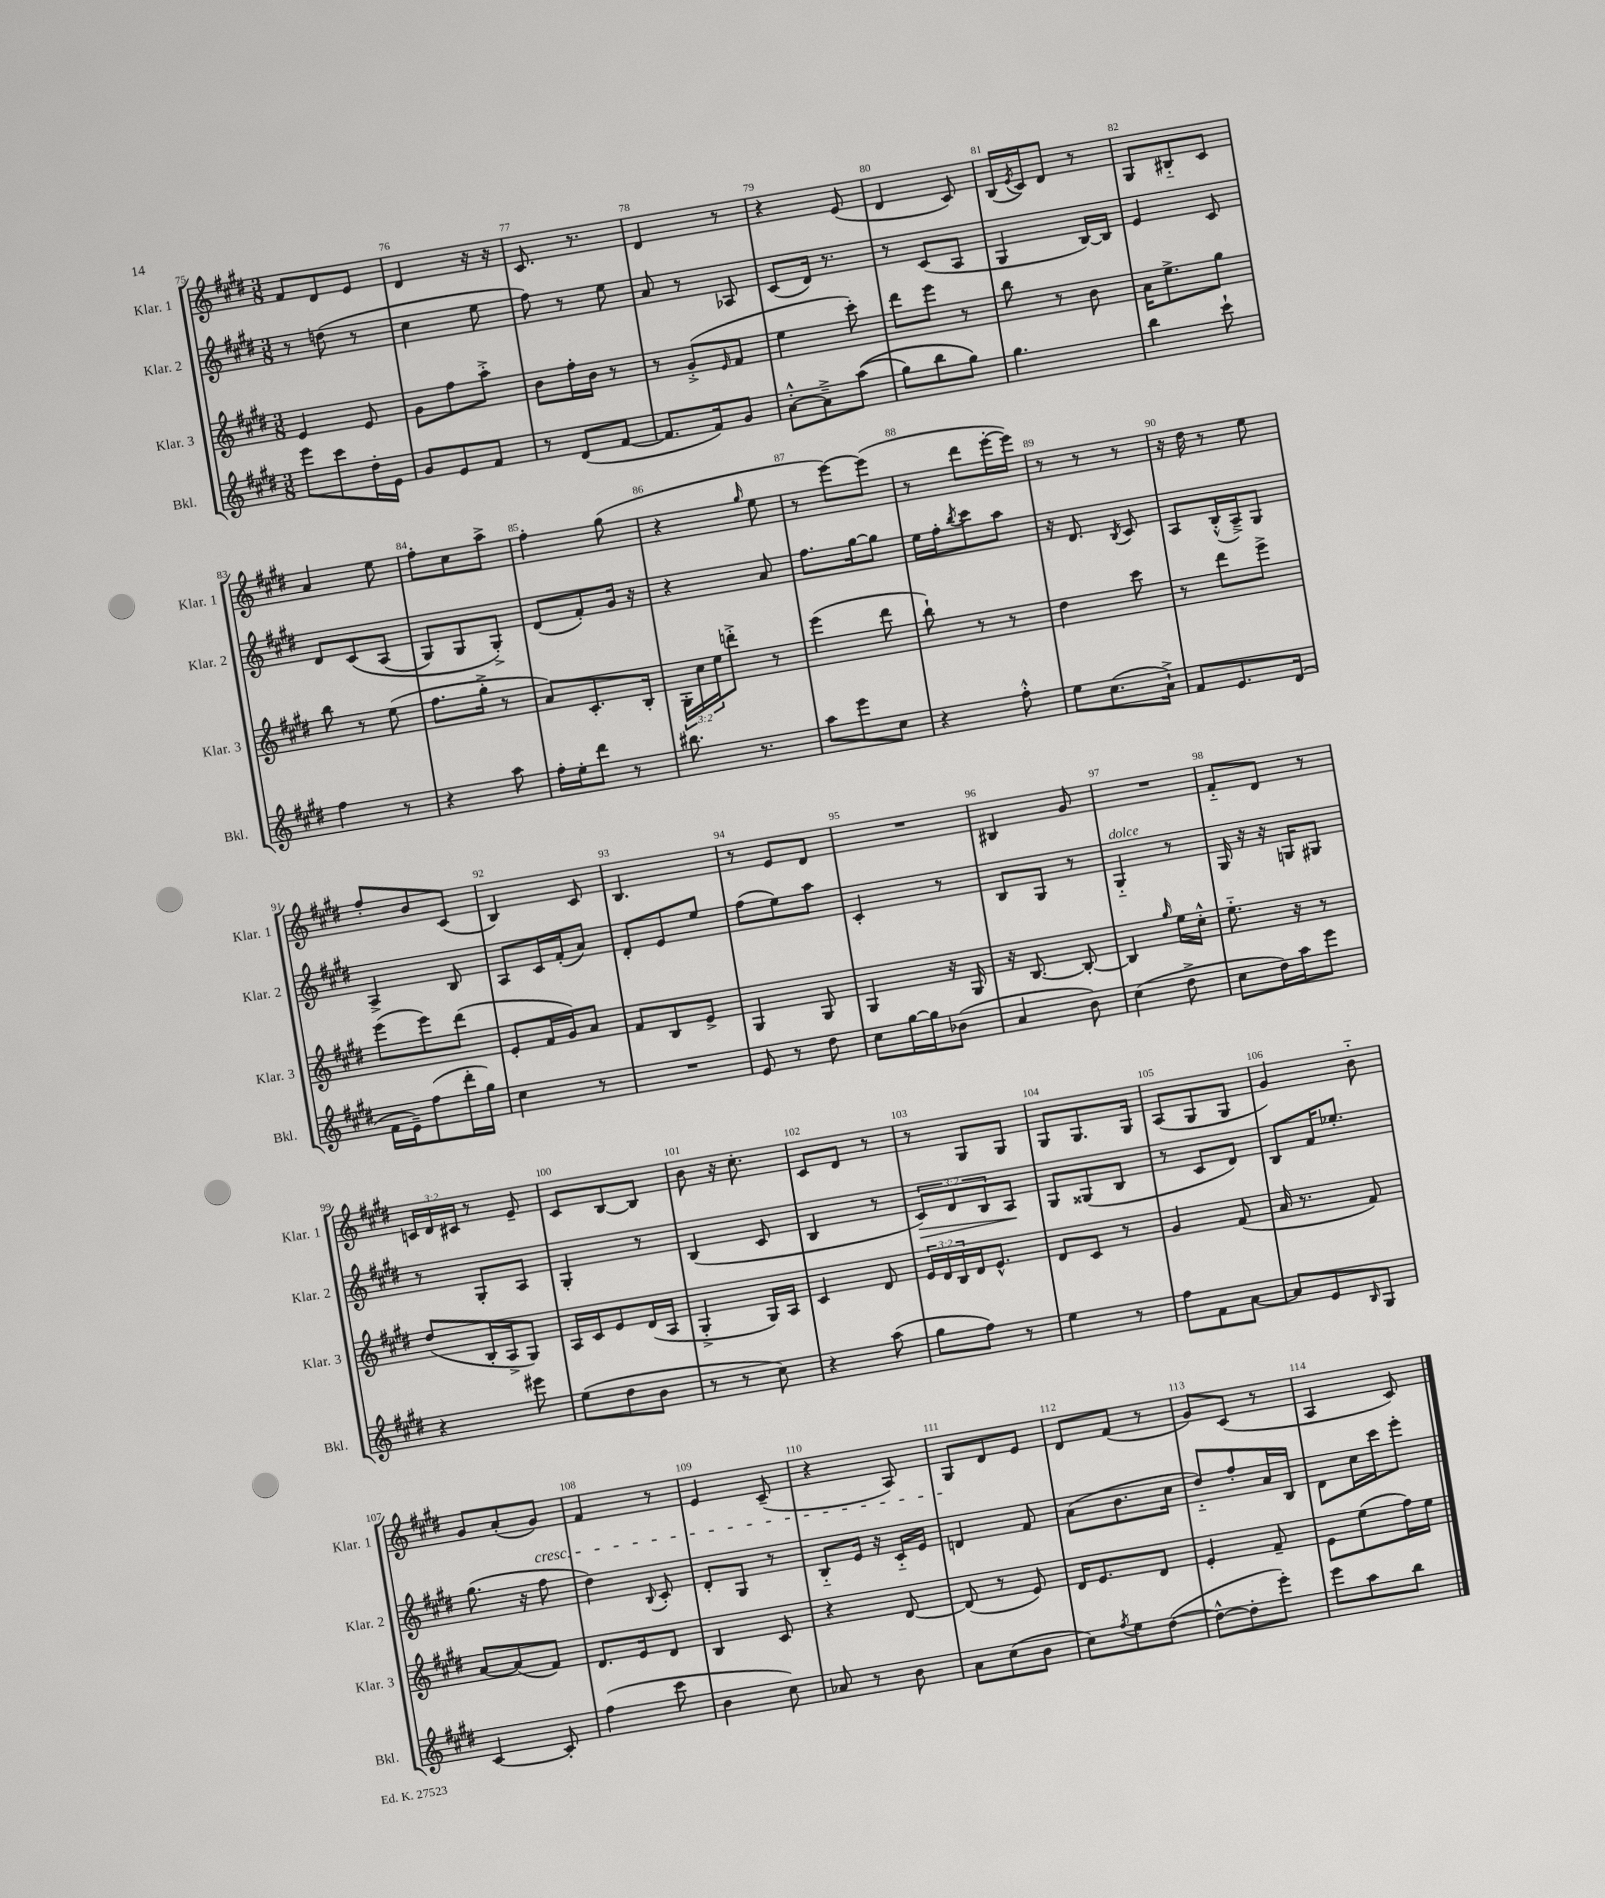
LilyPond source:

<<
\new StaffGroup <<
\new Staff = "s0" \with { instrumentName = "Klar. 1" shortInstrumentName = "Klar. 1" } {
    \clef treble \key e \major \numericTimeSignature \time 3/8 \override Staff.TupletNumber.text = #tuplet-number::calc-fraction-text
    fis'8 dis'8 e'8 |
    dis'4 r16 r16 |
    cis'8. r8. |
    dis'4 r8 |
    r4 e'8( |
    dis'4 cis'8) |
    b16( \acciaccatura { e'8 } cis'16) dis'8 r8 |
    gis8 bis8-_ cis'8 |
    a'4 e''8 |
    fis''8-. cis''8 a''8-> |
    fis''4-. gis''8( |
    r4 \grace { gis''16 } e''8 |
    r8 e'''8~) e'''8( |
    r8 dis'''8 e'''16~-. e'''16) |
    r8 r8 r8 |
    r16 dis''16 r8 e''8 |
    fis''8-. b'8 cis'8( |
    b4) cis'8 |
    b4. |
    r8 e'8 dis'8 |
    R4. |
    bis4 gis'8 |
    R4. |
    fis'8-_ dis'8 r8 |
    \tuplet 3/2 { c'16 dis'16 cis'16 } r8 e'8-- |
    cis'8 b8~ b8 |
    b'8 r16 cis''8.-. |
    cis'8 dis'8 r8 |
    r8 gis8 gis8 |
    gis8 gis8. gis16 |
    a8( gis8 gis8 |
    gis'4) b'8-_ |
    gis'8 a'8-.( gis'8\cresc) |
    fis'4 r8 |
    e'4 cis'8--( |
    r4 a8) |
    gis8\! dis'8 e'8 |
    dis'8 fis'8( r8 |
    gis'8) cis'8( r8 |
    a4 cis'8) \bar "|." |
}
\new Staff = "s1" \with { instrumentName = "Klar. 2" shortInstrumentName = "Klar. 2" } {
    \clef treble \key e \major \numericTimeSignature \time 3/8 \override Staff.TupletNumber.text = #tuplet-number::calc-fraction-text
    r8 d''8( r8 |
    cis''4 e''8 |
    fis''8) r8 e''8 |
    a'8 r8 aes8 |
    cis'8( dis'16) r8. |
    r8 cis'8( a8 |
    gis4 b16~) b16 |
    e'4 cis'8 |
    dis'8 cis'8\( a8( |
    gis8) gis8 gis8-.->\) |
    dis'8( fis'8-.) gis'16 r16 |
    r4 a'8 |
    fis''8. gis''16~ gis''8 |
    e''16 fis''16-. \acciaccatura { b''8 } cis'''8 a''8 |
    r16 dis'8. \acciaccatura { b8 } cis'8 |
    a8 b16-.-^( a16--->) gis8 |
    a4-> b8 |
    a8 cis'16 fis'16-.( a'8) |
    dis'8-. e'8 e''8 |
    fis''8( e''8) a''8 |
    cis'4-. r8 |
    b8 gis8 r8 |
    gis4-_^\markup { \italic "dolce" } r8 |
    gis16 r16 r16 g16 gis8 |
    r8 gis8-. a8 |
    gis4-. r8 |
    b4( cis'8 |
    b4 r8 |
    \tuplet 3/2 { cis'8\>) dis'8 b8 } a8\! |
    gis8 gisis8( b8 |
    r8 cis'8 dis'8) |
    b8 fis'16 ees''8.-. |
    gis''8.( r16 fis''8 |
    dis''4) \appoggiatura { b8 } cis'8-. |
    dis'8-. gis8 r8 |
    b8-_ e'16 r16 cis'16-_ e'16 |
    d'4 fis'8 |
    a'8( b'8. cis''16 |
    dis''8-_) fis''8-. a'16 b16 |
    dis'8 cis''16 cis'''16 e'''8-. \bar "|." |
}
\new Staff = "s2" \with { instrumentName = "Klar. 3" shortInstrumentName = "Klar. 3" } {
    \clef treble \key e \major \numericTimeSignature \time 3/8 \override Staff.TupletNumber.text = #tuplet-number::calc-fraction-text
    e'4 e'8 |
    gis'8 fis''8 a''8-.-> |
    b'8 fis''16-. b'16 r8 |
    r8 gis'8-.->( \grace { e'16 } fis'8 |
    e''4 cis'''8-.) |
    dis'''8 e'''8 r8 |
    b''8 r8 b'8 |
    a'16 e''8.-> gis''8 |
    b''8 r8 e''8( |
    fis''8. gis''16-.-> r8 |
    a'8) cis'8.-. b16-. |
    \tuplet 3/2 { gis16-. cis''16 e''16 } d'''8-.-> r8 |
    e'''4( dis'''8 |
    b''8-!) r8 r8 |
    dis''4 cis'''8 |
    r8 dis'''8 e'''8-> |
    e'''8( e'''8) dis'''8( |
    e'8-. fis'16 gis'16) a'8 |
    fis'8 b8 e'8-> |
    gis4 gis8 |
    gis4 r16 gis16 |
    r16 b8.~ b8~-. |
    b4 \grace { gis''16 } e''16 cis''16-.-^ |
    e''8.-_ r16 r8 |
    dis''8( b16-. a16-> gis8) |
    a16 cis'16 e'8 dis'16( a16 |
    gis4-.-> gis16) a16 |
    cis'4 dis'8 |
    \tuplet 3/2 { e'16 dis'16 b16 } dis'16 e'8.-^ |
    dis'8 cis'8 r8 |
    gis'4 fis'8( |
    a'16 r8. fis'8) |
    a'8~ a'8( fis'8) |
    dis'8. e'16 dis'8 |
    b4 cis'8 |
    r4 dis'8~ |
    dis'8( r8 e'8) |
    dis'16 e'8. dis'8 |
    e'4-. fis'8-- |
    e'8 e''8( fis''16) e''16 \bar "|." |
}
\new Staff = "s3" \with { instrumentName = "Bkl." shortInstrumentName = "Bkl." } {
    \clef treble \key e \major \numericTimeSignature \time 3/8
    e'''8 cis'''8 dis''16-. e'16 |
    gis'8 e'8 fis'8 |
    r8 dis'8( fis'8~ |
    fis'8. fis'16) gis'8 |
    a'8~-.-^ a'8---> a''8(\( |
    gis''8) b''8 gis''8\) |
    gis''4. |
    b''4 cis'''8-! |
    fis''4 r8 |
    r4 a''8 |
    fis''16-. e''16-. dis'''8 r8 |
    bis''8. r8. |
    a''8 e'''8 cis''8 |
    r4 fis''8-.-^ |
    e''8 cis''8.( a'16-!->) |
    fis'8 e'8. dis'16( |
    fis'16 e'16--) fis''8( dis'''16-. gis''16) |
    cis''4 r8 |
    R4. |
    e'8 r8 dis''8 |
    cis''8 gis''16~ gis''16 bes'8( |
    a'4 b'8) |
    cis''4( dis''8-> |
    cis''8 dis''16) a''16 e'''8 |
    r4 eis'''8 |
    e''8( dis''8 b'8 |
    r8 r8 cis''8) |
    r4 a''8( |
    gis''8 fis''8) r8 |
    e''4 r8 |
    fis''8 fis'8 a'8~ |
    a'8 e'8 \grace { b16 } gis8 |
    cis'4~ cis'8-. |
    fis''4( cis'''8 |
    b'4 cis''8) |
    aes'8 r8 b'8 |
    a'8 cis''8( b'8 |
    cis''8) \acciaccatura { fis''8 } e''8 dis''8~( |
    dis''8~-^ dis''8-. e'''8-.) |
    e'''8 a''8 b''8 \bar "|." |
}
>>
>>
\layout { \context { \Score currentBarNumber = #75 \override BarNumber.break-visibility = ##(#f #t #t) barNumberVisibility = #all-bar-numbers-visible } }
